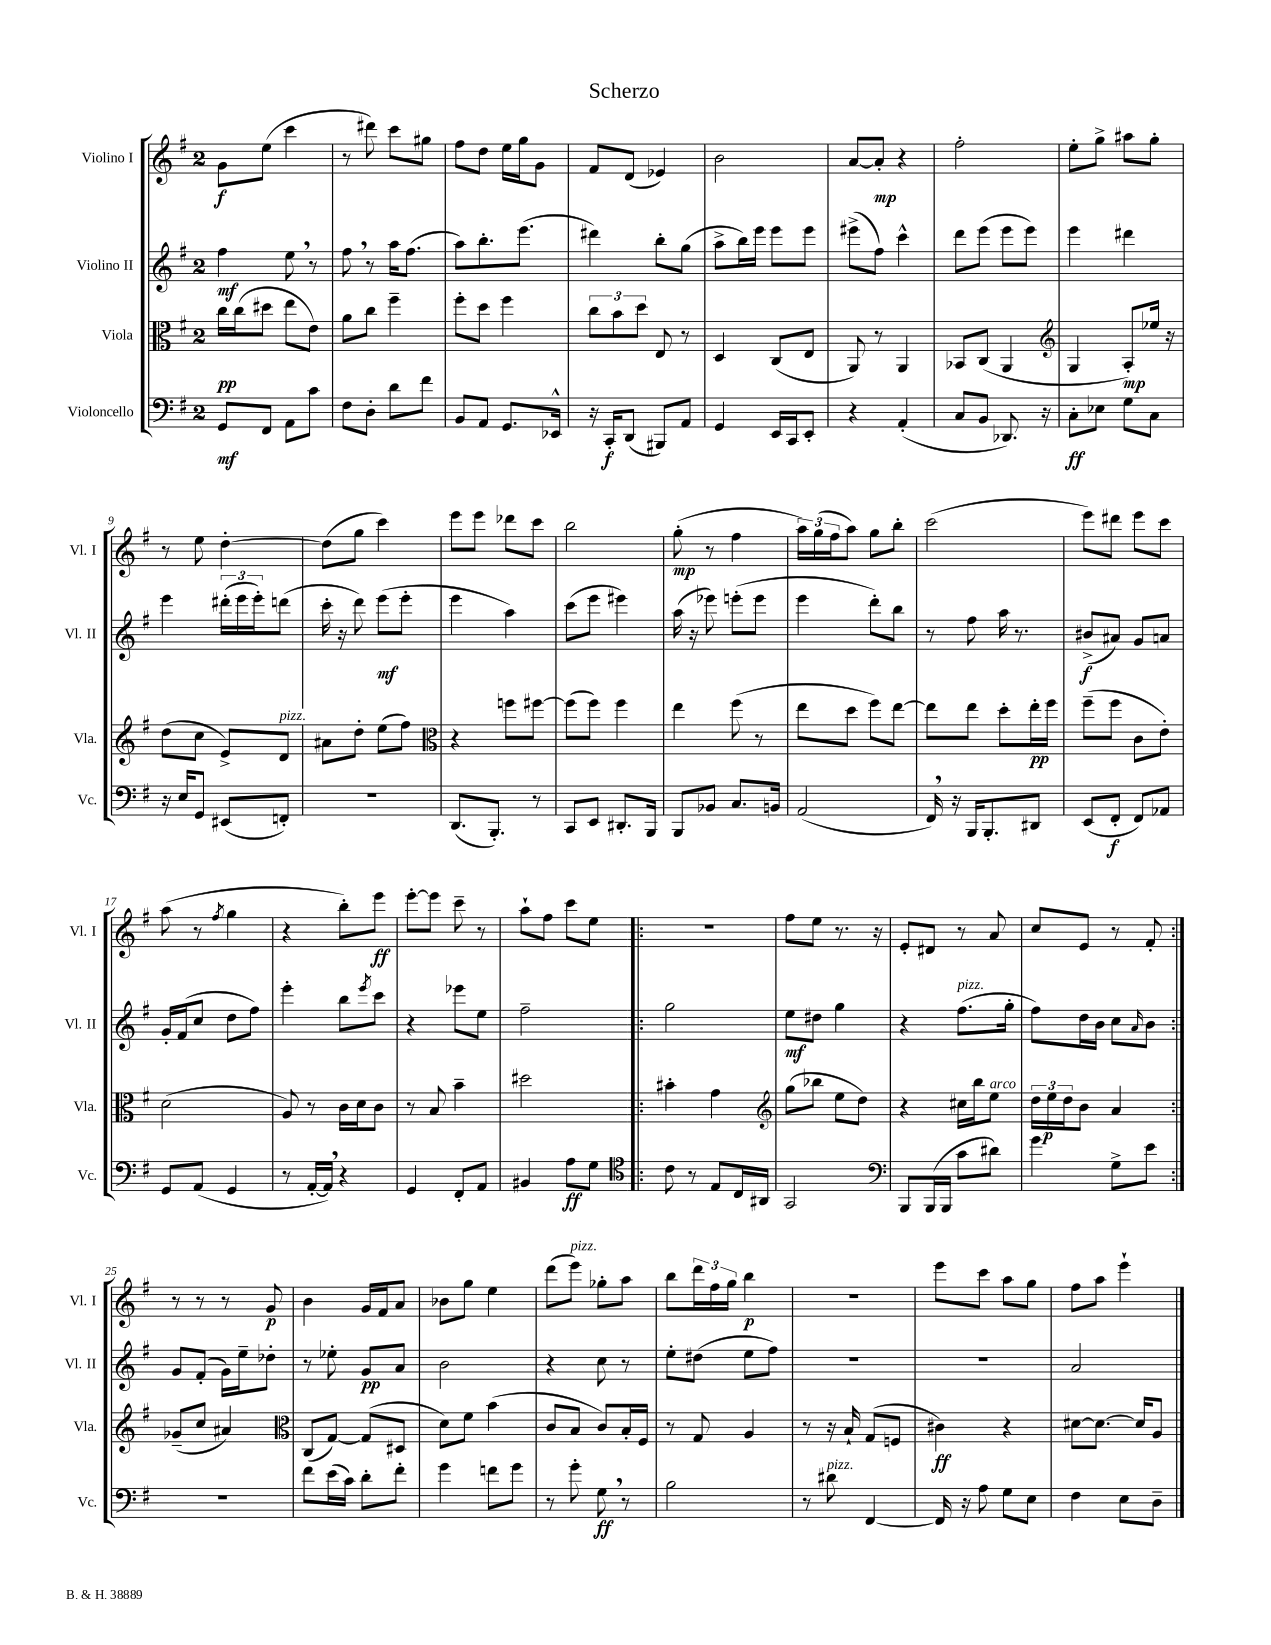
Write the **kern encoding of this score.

**kern	**kern	**kern	**kern
*staff4	*staff3	*staff2	*staff1
*clefF4	*clefC3	*clefG2	*clefG2
*k[f#]	*k[f#]	*k[f#]	*k[f#]
*M2/4	*M2/4	*M2/4	*M2/4
8GG	16cc	4ff#	8g
.	(16cc	.	.
8FF#	8dd#	.	(8ee
8AA	8ee	8ee	4ccc
8c	8e)	8r	.
=	=	=	=
8F#	8a	8ff#	8r
8D'	8cc	8r	8ddd#)
8d	4ff#~	16aa	8ccc
.	.	(8.ff#	.
8f#	.	.	8gg#
=	=	=	=
8BB	8ff#'	8aa)	8ff#
8AA	8dd	8.bb'	8dd
8.GG	4ff#	.	16ee
.	.	(8.eee	16gg
.	.	.	8g
16EE-^^	.	.	.
=	=	=	=
16r	12cc	4ddd#)	8f#
16CC'	.	.	.
.	12b	.	.
(8DD	.	.	(8d
.	12dd	.	.
8BBB#)	8E	8bb'	4e-)
8AA	8r	(8gg	.
=	=	=	=
4GG	4D	8aa^	2b
.	.	16bb)	.
.	.	16eee	.
16EE	(8C	8eee	.
16CC	.	.	.
8EE'	8E	8eee	.
=	=	=	=
4r	8AA)	(8eee#^	[8a
.	8r	8ff#)	8a']
(4AA'	4AA	4ccc^^	4r
=	=	=	=
8C	8BB-	8ddd	2ff#'
8BB	(8C	(8eee	.
8.DD-)	4AA	8eee	.
.	.	8eee)	.
16r	.	.	.
=	=	=	=
*	*clefG2	*	*
8C'	4G	4eee	8ee'
8E-	.	.	8gg^
8G	8A')	4ddd#	8aa#
8C	16ee-	.	8gg'
.	16r	.	.
=	=	=	=
16r	(8dd	4eee	8r
16E	.	.	.
8GG	8cc	.	8ee
(8EE#	8e^)	(24ddd#'	[4dd'
.	.	24eee	.
.	.	24eee')	.
8FF')	8d	(8ddd	.
=	=	=	=
2r	8a#	16ccc'	(8dd]
.	.	16r	.
.	8dd'	8ddd)	8gg
.	(8ee	(8eee	4ccc)
.	8ff#)	8eee'	.
=	=	=	=
*	*clefC3	*	*
(8.DD	4r	4eee	8eee
.	.	.	8eee
8.BBB')	.	.	.
.	8ff	4aa)	8ddd-
8r	[8ff#	.	8ccc
=	=	=	=
8CC	(8ff#]	(8ccc	2bb
8EE	8ff#)	8eee	.
8.DD#'	4ff#	4eee#)	.
16BBB	.	.	.
=	=	=	=
8BBB	4ee	(16aa	(8gg'
.	.	16r	.
8BB-	.	8eee-)	8r
8.C	(8ff#	(8eee'	4ff#
.	8r	8eee	.
16BB	.	.	.
=	=	=	=
(2AA	8ee	4eee	24aa)
.	.	.	(24gg
.	.	.	24ff#
.	8dd	.	8aa)
.	8ff#)	8ddd')	8gg
.	[8ee	8bb	8bb'
=	=	=	=
16FF#)	8ee]	8r	(2ccc
16r	.	.	.
16BBB	8ee	8ff#	.
8.BBB'	.	.	.
.	8dd'	16aa	.
.	.	8.r	.
8DD#	16ee'	.	.
.	16ff#	.	.
=	=	=	=
(8EE	(8ff#~	(8b#^	8eee)
8FF#'	8ff#	8a#)	8ddd#
8FF#)	8c	8g	8eee
8AA-	8e')	8a	8ccc
=	=	=	=
8GG	(2d	16g'	(8aa
.	.	(16f#	.
(8AA	.	8cc	8r
.	.	.	8qff#
4GG	.	8dd	4gg
.	.	8ff#)	.
=	=	=	=
8r	8A)	4eee'	4r
[16AA'	8r	.	.
16AA])	.	.	.
4r	16c	8bb	8bb')
.	16d	.	.
.	.	8qeee	.
.	8c	8ccc	8eee
=	=	=	=
4GG	8r	4r	[8eee'
.	8B	.	8eee]
8FF#'	4b~	8eee-	8ccc~
8AA	.	8ee	8r
=	=	=	=
4BB#	2dd#	2ff#~	8aa`
.	.	.	8ff#
8A	.	.	8ccc
8G	.	.	8ee
=!|:	=!|:	=!|:	=!|:
*clefC4	*	*	*
8c	4b#'	2gg	2r
8r	.	.	.
8E	4g	.	.
16C	.	.	.
16AA#	.	.	.
=	=	=	=
*	*clefG2	*	*
2GG	(8gg	8ee	8ff#
.	8bb-	8dd#	8ee
.	8ee	4gg	8.r
.	8dd)	.	.
.	.	.	16r
=	=	=	=
*clefF4	*	*	*
8BBB	4r	4r	8e'
(16BBB	.	.	8d#
16BBB	.	.	.
8c	16cc#	(8.ff#	8r
.	16bb	.	.
8d#)	8ee	.	8a
.	.	16gg'	.
=	=	=	=
4g	24dd	8ff#)	8cc
.	24ee	.	.
.	24dd	.	.
.	8b	16dd	8e
.	.	16b	.
8G^	4a	8cc	8r
.	.	16qqa	.
8e	.	8b	8f#'
=:|!	=:|!	=:|!	=:|!
2r	(8g-~	8g	8r
.	8cc	(8f#'	8r
.	4a#)	16g)	8r
.	.	16ee~	.
.	.	8dd-'	8g
=	=	=	=
*	*clefC3	*	*
8f#	(8C	8r	4b
(16e	[8G)	8ee-'	.
16c)	.	.	.
8d'	(8G]	8g	16g
.	.	.	16f#
8f#'	8D#	8a	8a
=	=	=	=
4g	8d)	2b	8b-
.	8f#	.	8gg
8f	(4b	.	4ee
8g	.	.	.
=	=	=	=
8r	8c	4r	(8ddd
8g'	8B	.	8eee)
8G	8c)	8cc	8gg-'
8r	16B'	8r	8aa
.	16F#	.	.
=	=	=	=
2B	8r	8ee'	8bb
.	8G	(8dd#	24ddd
.	.	.	24ff#
.	.	.	24gg
.	4A	8ee	4bb
.	.	8ff#)	.
=	=	=	=
8r	8r	2r	2r
8d#	16r	.	.
.	16B`	.	.
[4FF#	(8G	.	.
.	8F	.	.
=	=	=	=
16FF#]	4c#)	2r	8eee
16r	.	.	.
8A	.	.	8ccc
8G	4r	.	8aa
8E	.	.	8gg
=	=	=	=
4F#	[8d#	2a	8ff#
.	8.d#_	.	8aa
8E	.	.	4eee`
.	16d#]	.	.
8D~	8A	.	.
==	==	==	==
*-	*-	*-	*-
